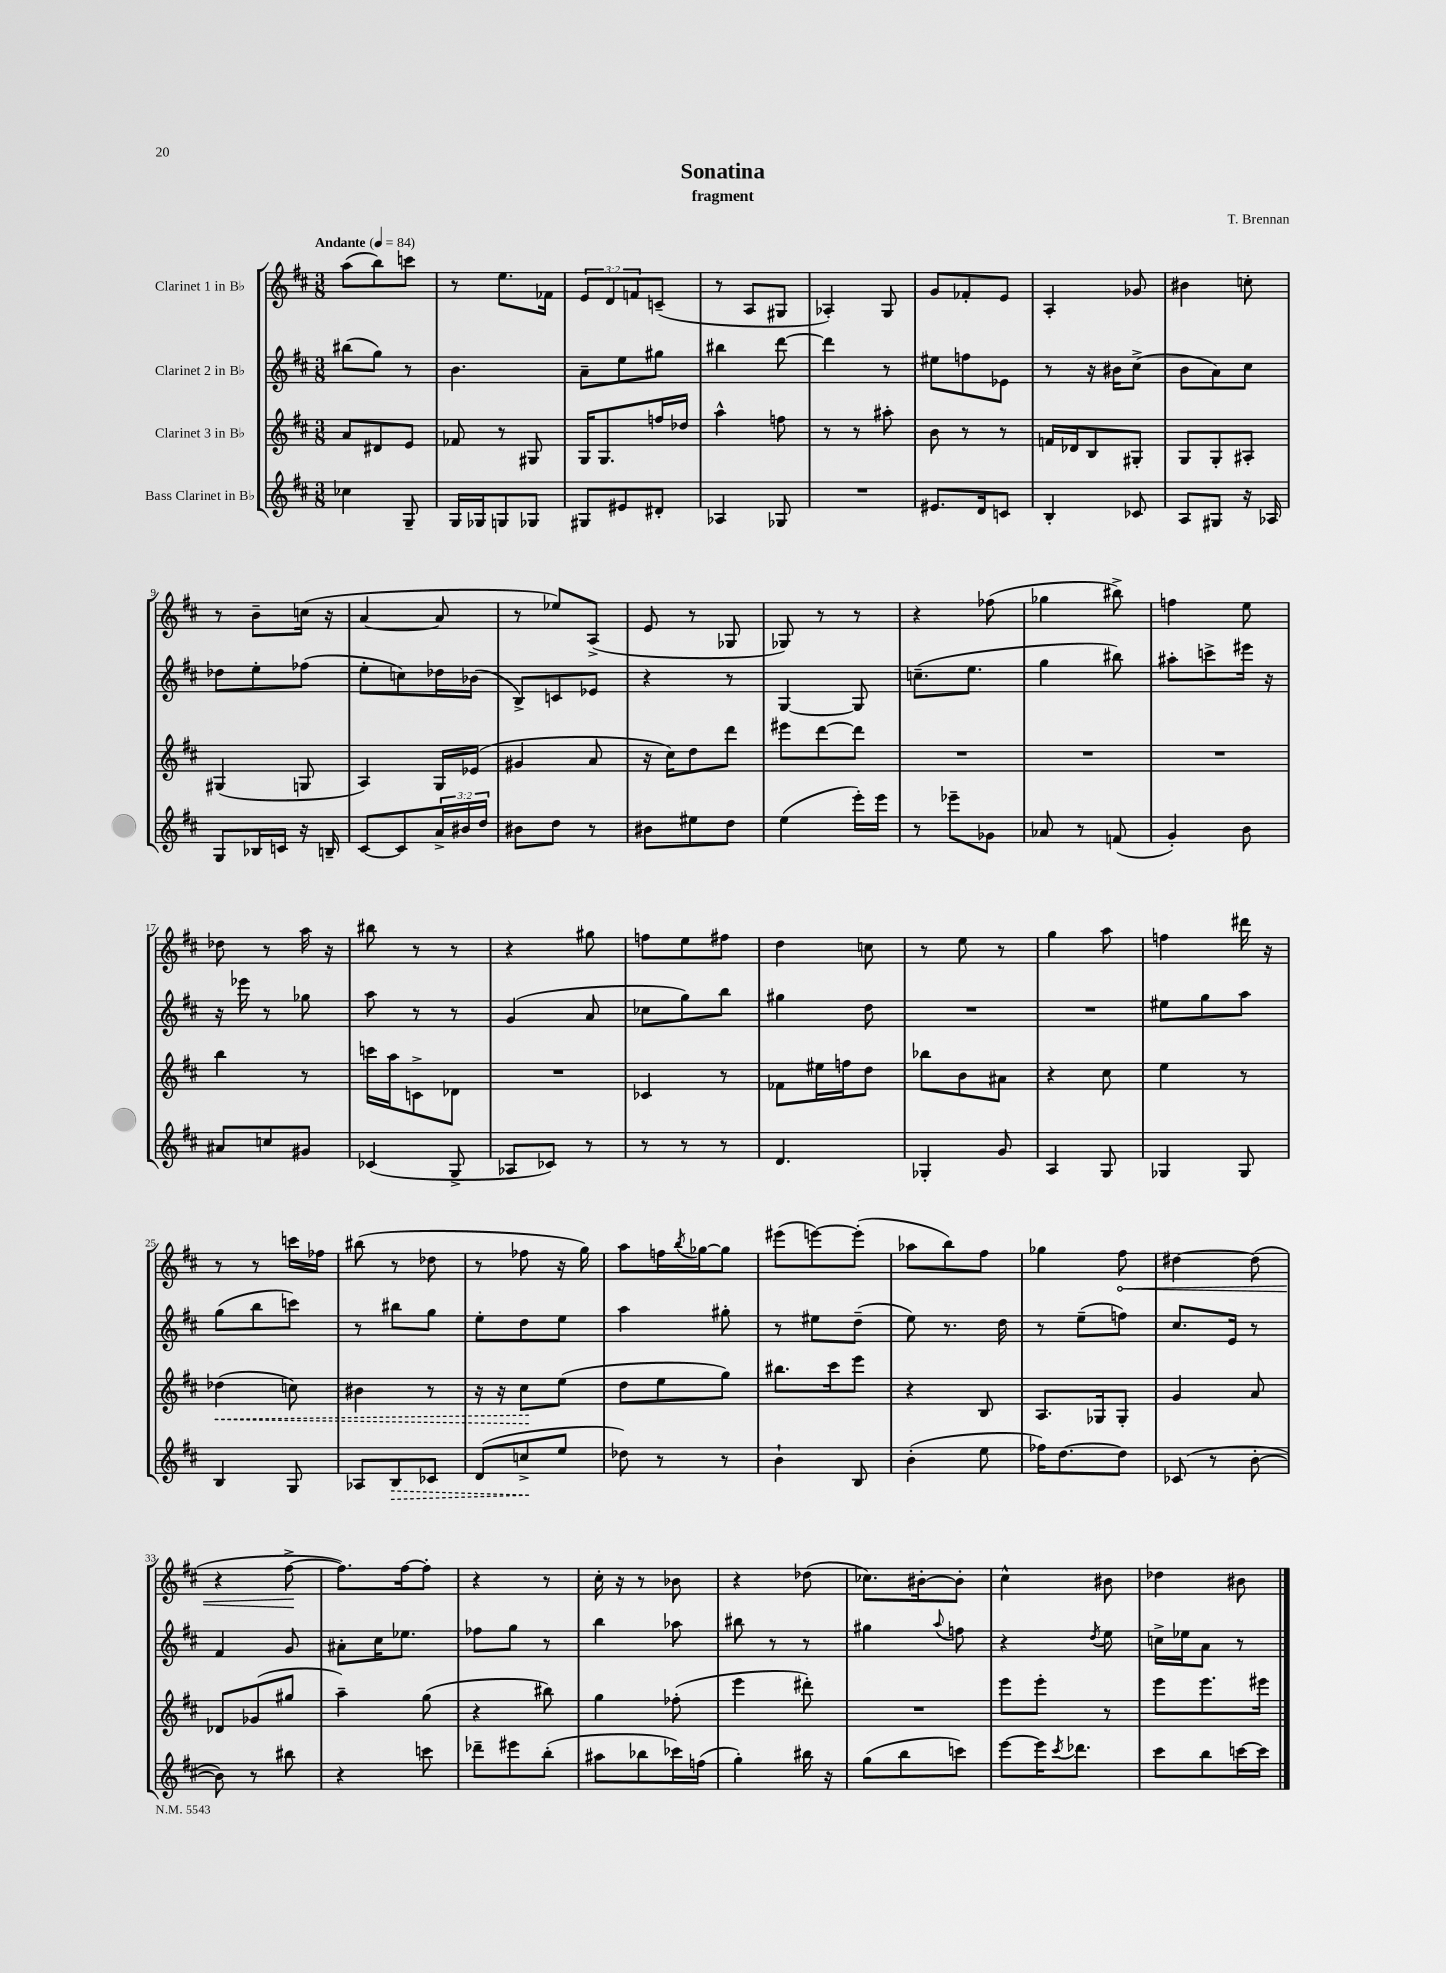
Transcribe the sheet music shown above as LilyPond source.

\header { title = "Sonatina" composer = "T. Brennan" subtitle = "fragment" }
<<
\new StaffGroup <<
\new Staff = "s0" \with { instrumentName = "Clarinet 1 in Bb" } {
    \clef treble \key d \major \numericTimeSignature \time 3/8 \override Staff.TupletNumber.text = #tuplet-number::calc-fraction-text \tempo "Andante" 4 = 84
    a''8( b''8) c'''8 |
    r8 e''8. fes'16 |
    \tuplet 3/2 { e'8 d'8 f'8 } c'8--( |
    r8 a8 gis8 |
    aes4-.) g8 |
    g'8 fes'8-. e'8 |
    a4-. ges'8 |
    bis'4 c''8-. |
    r8 b'8-- c''16( r16 |
    a'4~ a'8 |
    r8 ees''8) a8->( |
    e'8 r8 ges8 |
    ges8) r8 r8 |
    r4 fes''8( |
    ges''4 bis''8->) |
    f''4 e''8 |
    des''8 r8 a''16 r16 |
    bis''8 r8 r8 |
    r4 gis''8 |
    f''8 e''8 fis''8 |
    d''4 c''8 |
    r8 e''8 r8 |
    g''4 a''8 |
    f''4 dis'''16 r16 |
    r8 r8 c'''16 fes''16 |
    bis''8( r8 des''8 |
    r8 fes''8 r16 g''16) |
    a''8 f''16 \acciaccatura { b''8 } ges''16~ ges''8 |
    eis'''8( e'''8~) e'''8-.( |
    aes''8 b''8) fis''8 |
    ges''4 \once \override Hairpin.circled-tip = ##t fis''8\< |
    dis''4~ dis''8( |
    r4 fis''8~->\! |
    fis''8.) fis''16~ fis''8-. |
    r4 r8 |
    cis''16-. r16 r8 bes'8 |
    r4 des''8( |
    ces''8.) bis'16~-. bis'8-. |
    cis''4-^ bis'8 |
    des''4 bis'8 \bar "|." |
}
\new Staff = "s1" \with { instrumentName = "Clarinet 2 in Bb" } {
    \clef treble \key d \major \numericTimeSignature \time 3/8
    bis''8( g''8) r8 |
    b'4. |
    a'8-- e''8 gis''8 |
    bis''4 d'''8~ |
    d'''4 r8 |
    eis''8 f''8 ees'8 |
    r8 r16 bis'16 cis''8->( |
    b'8 a'8) cis''8 |
    des''8 e''8-. fes''8( |
    e''8-. c''8) des''16 bes'16( |
    b8->) c'8 ees'8 |
    r4 r8 |
    g4~ g8 |
    c''8.--( e''8. |
    g''4 bis''8) |
    ais''8-. c'''8-> eis'''16 r16 |
    r16 ees'''16 r8 ges''8 |
    a''8 r8 r8 |
    g'4( a'8 |
    ces''8 g''8) b''8 |
    gis''4 d''8 |
    R4. |
    R4. |
    eis''8 g''8 a''8 |
    g''8( b''8 c'''8) |
    r8 bis''8 g''8 |
    e''8-. d''8 e''8 |
    a''4 gis''8-. |
    r8 eis''8 d''8--( |
    e''8) r8. d''16 |
    r8 e''8--( f''8) |
    cis''8. e'16 r8 |
    fis'4 g'8 |
    ais'8-. cis''16 ees''8. |
    fes''8 g''8 r8 |
    b''4 aes''8 |
    bis''8 r8 r8 |
    gis''4 \appoggiatura { a''8 } f''8 |
    r4 \acciaccatura { d''8 } e''8 |
    c''16-> ees''16 a'8 r8 \bar "|." |
}
\new Staff = "s2" \with { instrumentName = "Clarinet 3 in Bb" } {
    \clef treble \key d \major \numericTimeSignature \time 3/8
    a'8 dis'8 e'8 |
    fes'8 r8 gis8 |
    g16 g8. f''16 des''16 |
    a''4-^ f''8 |
    r8 r8 ais''8-. |
    b'8 r8 r8 |
    f'16 des'16 b8 gis8-. |
    g8 g8-. ais8-. |
    gis4( g8 |
    a4) g16 ees'16( |
    gis'4 a'8 |
    r16 cis''16) d''8 d'''8 |
    eis'''8 d'''8~ d'''8 |
    R4. |
    R4. |
    R4. |
    b''4 r8 |
    c'''16 a''16 c'8-> des'8 |
    R4. |
    ces'4 r8 |
    fes'8 eis''16 f''16 d''8 |
    bes''8 b'8 ais'8 |
    r4 cis''8 |
    e''4 r8 |
    \once \override Hairpin.style = #'dashed-line des''4\<( c''8) |
    bis'4 r8 |
    r16 r16 cis''8\! e''8( |
    d''8 e''8 g''8) |
    bis''8. cis'''16 e'''8 |
    r4 b8 |
    a8. ges16 ges8-. |
    g'4 a'8 |
    des'8 ges'8( gis''8 |
    a''4--) g''8( |
    r4 bis''8) |
    g''4 fes''8-.( |
    e'''4 dis'''8-.) |
    R4. |
    e'''8 e'''8-. r8 |
    e'''8 e'''8. eis'''16 \bar "|." |
}
\new Staff = "s3" \with { instrumentName = "Bass Clarinet in Bb" } {
    \clef treble \key d \major \numericTimeSignature \time 3/8 \override Staff.TupletNumber.text = #tuplet-number::calc-fraction-text
    ces''4 g8-- |
    g16 ges16 g8 ges8 |
    gis8 eis'8 dis'8-. |
    aes4 ges8 |
    R4. |
    eis'8. d'16 c'8 |
    b4-. ces'8 |
    a8 gis8 r16 aes16 |
    g8 bes16 c'16 r16 b16-- |
    cis'8~ cis'8 \tuplet 3/2 { a'16-> bis'16 d''16 } |
    bis'8 d''8 r8 |
    bis'8 eis''8 d''8 |
    e''4( e'''16-.) e'''16 |
    r8 ees'''8-- ges'8 |
    aes'8 r8 f'8( |
    g'4-.) b'8 |
    ais'8 c''8 gis'8 |
    ces'4( g8-> |
    aes8 ces'8) r8 |
    r8 r8 r8 |
    d'4. |
    ges4-. g'8 |
    a4 g8 |
    ges4 ges8 |
    b4 g8 |
    aes8 \once \override Hairpin.style = #'dashed-line b8\> ces'8 |
    d'8( c''8->\! e''8 |
    des''8) r8 r8 |
    b'4-! b8 |
    b'4-.( e''8 |
    fes''16) d''8.~ d''8 |
    ces'8( r8 b'8~-. |
    b'8) r8 bis''8 |
    r4 c'''8 |
    des'''8-- eis'''8 b''8-.( |
    ais''8 bes''8 ces'''16) f''16( |
    g''4-.) bis''16 r16 |
    g''8( b''8 c'''8) |
    e'''8~ e'''16 \acciaccatura { cis'''8 } des'''8. |
    cis'''8 b''8 c'''16~ c'''16 \bar "|." |
}
>>
>>
